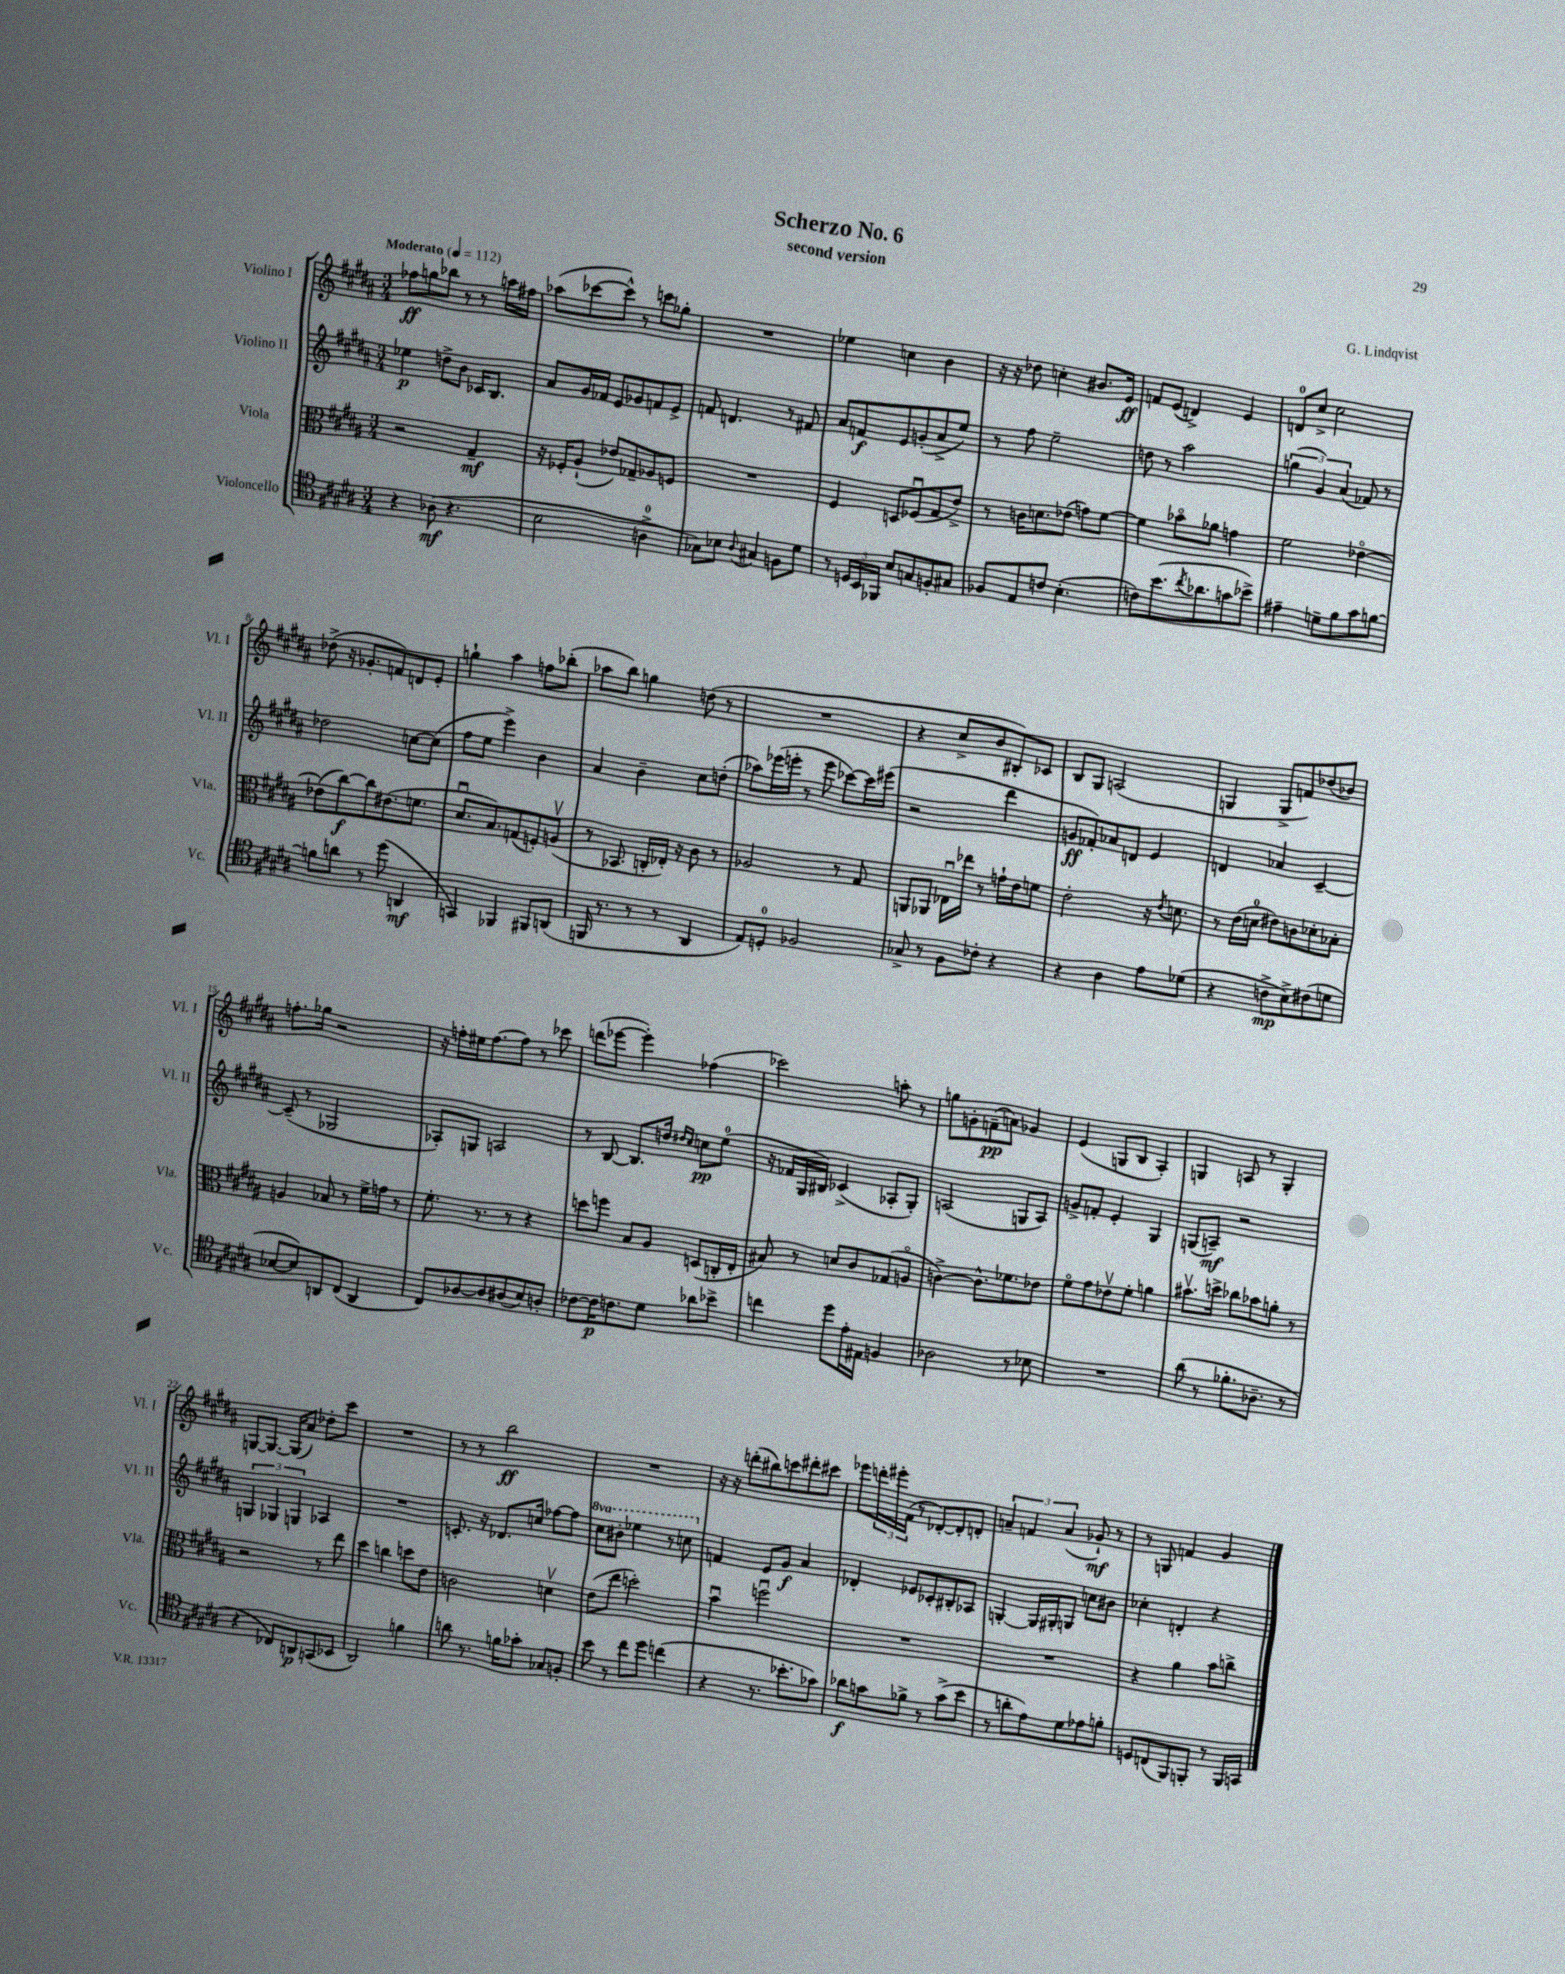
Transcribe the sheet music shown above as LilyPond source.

\header { title = "Scherzo No. 6" composer = "G. Lindqvist" subtitle = "second version" }
<<
\new StaffGroup <<
\new Staff = "s0" \with { instrumentName = "Violino I" shortInstrumentName = "Vl. I" } {
    \clef treble \key b \major \numericTimeSignature \time 3/4 \tempo "Moderato" 4 = 112
    fes''8\ff g''8 bes''8 r8 r8 a''16 fis''16 |
    aes''8( ces'''8~ ces'''8-^) r8 c'''8 ges''8-. |
    R2. |
    ees''4 c''4 b'4 |
    r16 r16 des''8 c''4-. bis'8. e'16\ff |
    f'8 e'8( d'4->) e'4 |
    d'8-0 cis''8-> cis''2 |
    des''8->( r16 ges'8.-. f'8) d'8 e'8-. |
    g''4-! ais''4 f''8 bes''8-.( |
    aes''8 b''8) g''4 d''8( r8 |
    R2. |
    r4 cis''8-> b'8 bis8-.) ces'8 |
    b8 gis8 a2( |
    g4 g8-> f'8) des''8( bes'8) |
    f''8.-. ges''16 r2 |
    r16 f''16-. eis''16 f''8.~ f''8 r8 ces'''8 |
    d'''8( ees'''8~ ees'''4-.) fes''4( |
    ces'''2) a''8-. r8 |
    g''8 g'8-. f'8--\pp( a'8) ges'4 |
    e'4( g8 b8 ais4-.) |
    g4 a8 r8 g4-. |
    g8~ g8.~ g16( ais'8) des''8-. cis'''8 |
    R2. |
    r8 r8 b''2\ff |
    R2. |
    r16 r16 d'''8-.( bis''8) c'''8 dis'''8-. cis'''8 |
    ees'''8 \tuplet 3/2 { d'''16-. eis'''16-. fis'16( } r8 des'8~-.) des'8-. d'8-. |
    \tuplet 3/2 { a'4-- f'4 a'4( } ges'8-!\mf) r8 |
    r8 g8 f'4 gis'4 \bar "|." |
}
\new Staff = "s1" \with { instrumentName = "Violino II" shortInstrumentName = "Vl. II" } {
    \clef treble \key b \major \numericTimeSignature \time 3/4 \set Staff.ottavationMarkups = #ottavation-simple-ordinals
    ees''4\p d''8-> b'8 ces'16 b8. |
    ais'8 gis'16 fes'16 e'8 ges'8 f'8 e'8-> |
    f'8 d'4. r8 fis'8 |
    ais'8 f'8\f e'8 g'8-.( ais'8-> e''8) |
    r8 fis''8 e''2-- |
    d''8 r8 ais''2 |
    \tuplet 3/2 { g''4( gis'4) ais'4( } fes'8) r8 |
    des''2 c''8~ c''8( |
    fis''8 e''8 e'''4->) b'4 |
    ais'4 b'4-- cis''8 d''8-.( |
    aes''8) ees'''16( e'''16-. r8 e'''8 ces'''8~) ces'''16 eis'''16( |
    r2 dis'''4 |
    g'8\ff fes'8-.) aes'8 d'8 e'4 |
    d'4 aes'4 cis'4~-- |
    cis'8--( r8 ges2 |
    aes8-.) g8 a2 |
    r8 b8~ b8. d''16 \grace { dis''16 cis''16 } c''8\pp e''8-0( |
    r16 fes'16 gis16 bis16) ces'4->( aes8-. gis8-.) |
    a2( g8 a8) |
    g'8-> f'8-. e'4-. gis4 |
    g8( a8--\mf) r2 |
    \tuplet 3/2 { g4 ges4 g4 } aes4 |
    R2. |
    c'8.-. r16 des'8. c''16 fes''8~ fes''8 |
    \ottava #1 cis'''8 bis''8-. ees'''4 r8 c'''8 \ottava #0 |
    f'4 e'8 gis'8\f ais'4 |
    des'4-. ees'8 ces'8-. bis8-. aes8 |
    g4~-. g16 gis16-. g8 c''8 bis'8 |
    ces''4-. d'4-. r4 \bar "|." |
}
\new Staff = "s2" \with { instrumentName = "Viola" shortInstrumentName = "Vla." } {
    \clef alto \key b \major \numericTimeSignature \time 3/4
    r2 gis4--\mf |
    r16 fes16-. ais8-!( ees'8) ges8-- aes8 f8 |
    R2. |
    fis4 d8 fes8\downbow( gis8 e'8->) |
    r8 c'16 d'8. ees'8( g'8) fis'8~ |
    fis'4 bes'8\flageolet aes'8 g'4 |
    fis'2 ees'4~\flageolet |
    ees'8( cis''8~\f) cis''8 eis'8.( f'8. |
    dis'8.\downbow b8.) g8( f8-.) a8\upbow( |
    r8 bes,8. c16-. ees16-.) r16 cis'8 r8 |
    aes2 r8 gis8 |
    a,8 aes,8 ees16\downbow ees''16 r8 g'16-! e'16 f'8 |
    e'2-. r16 \acciaccatura { e'8 } d'8. |
    r8 e'16( d'16-0 eis'8) c'8 des'8-. bes8-. |
    a4 bes8 r8 fis'16-> g'16 r8 |
    fis'8.-. r8. r8 r4 |
    d''8 f''8 b8 ais8 d8( c16-. e16-. |
    bis8) r8 d'8 cis'8 ges8( a8\flageolet |
    c'4~->) c'8.-^ fes'8. ees'8 |
    fis'8\flageolet gis'8 ees'8\upbow fis'8-. a'4 |
    bis'8.\upbow d''16-> ces''8 bes'8 a'8-. r8 |
    r2 r8 e''8 |
    dis''4 c''4 d''8 e'8 |
    c'2 d'4\upbow |
    e'8( e''8 d''2-.) |
    b'4\downbow f''2\downbow |
    R2. |
    R2. |
    r4 ais'4 b'8 c''8-> \bar "|." |
}
\new Staff = "s3" \with { instrumentName = "Violoncello" shortInstrumentName = "Vc." } {
    \clef tenor \key b \major \numericTimeSignature \time 3/4
    r4 aes8\mf( r4. |
    b2 a4-0-> |
    ges8) bes8 \appoggiatura { ais8 } gis4 f8 dis'8 |
    r8 \tuplet 3/2 { d16 b,16 fes,16 } b8 g8 f8-. gis8 |
    fes8 e8 c'8 b4.-.( |
    c'8) b'8.( \acciaccatura { cis''8 } aes'8. g'8 bes'8->) |
    eis'4-- d'8-- fis'8 gis'8 f'8~ |
    f'8 a'8 r8 dis''8( a,4\mf |
    g,4) fes,4 fis,8 a,8( |
    f,16 r8. r8 r8 ais,4 |
    e8) d8-0-. fes2 |
    ges8-> r8 fis8 ces'8-. r4 |
    r4 ais4 e'8 des'8( |
    r4 c'8->\mp b8->) cis'8( d'8 |
    bes8~ bes8) a,8 cis8( a,4 |
    cis8) aes8~ aes8 ais8( b8) a8-. |
    ces'8~ ces'16\p c'8. dis'8 aes'8 bes'8-> |
    c''4 dis''8 e'16-. eis16 f4 |
    aes2 r8 bes8 |
    R2. |
    ais'8( r8 fes'8.-. aes8.-- r8 |
    r4 ces8) a,8\p g,8( bes,8 |
    ais,2) f'4 |
    a'8 r8. f'16 ges'8-. ges8 f8-. |
    b'8 r8 cis''8 dis''8 c''4( |
    r4 r8. bes'8.-. ges'8) |
    aes'8\f g'8 fes'8-> r8 g'8->( b'8 |
    r8 a'8-. e'8) dis'8 ees'8 f'8-. |
    d8 c8( fis,8) f,8-. r8 f,16 g,16 \bar "|." |
}
>>
>>
